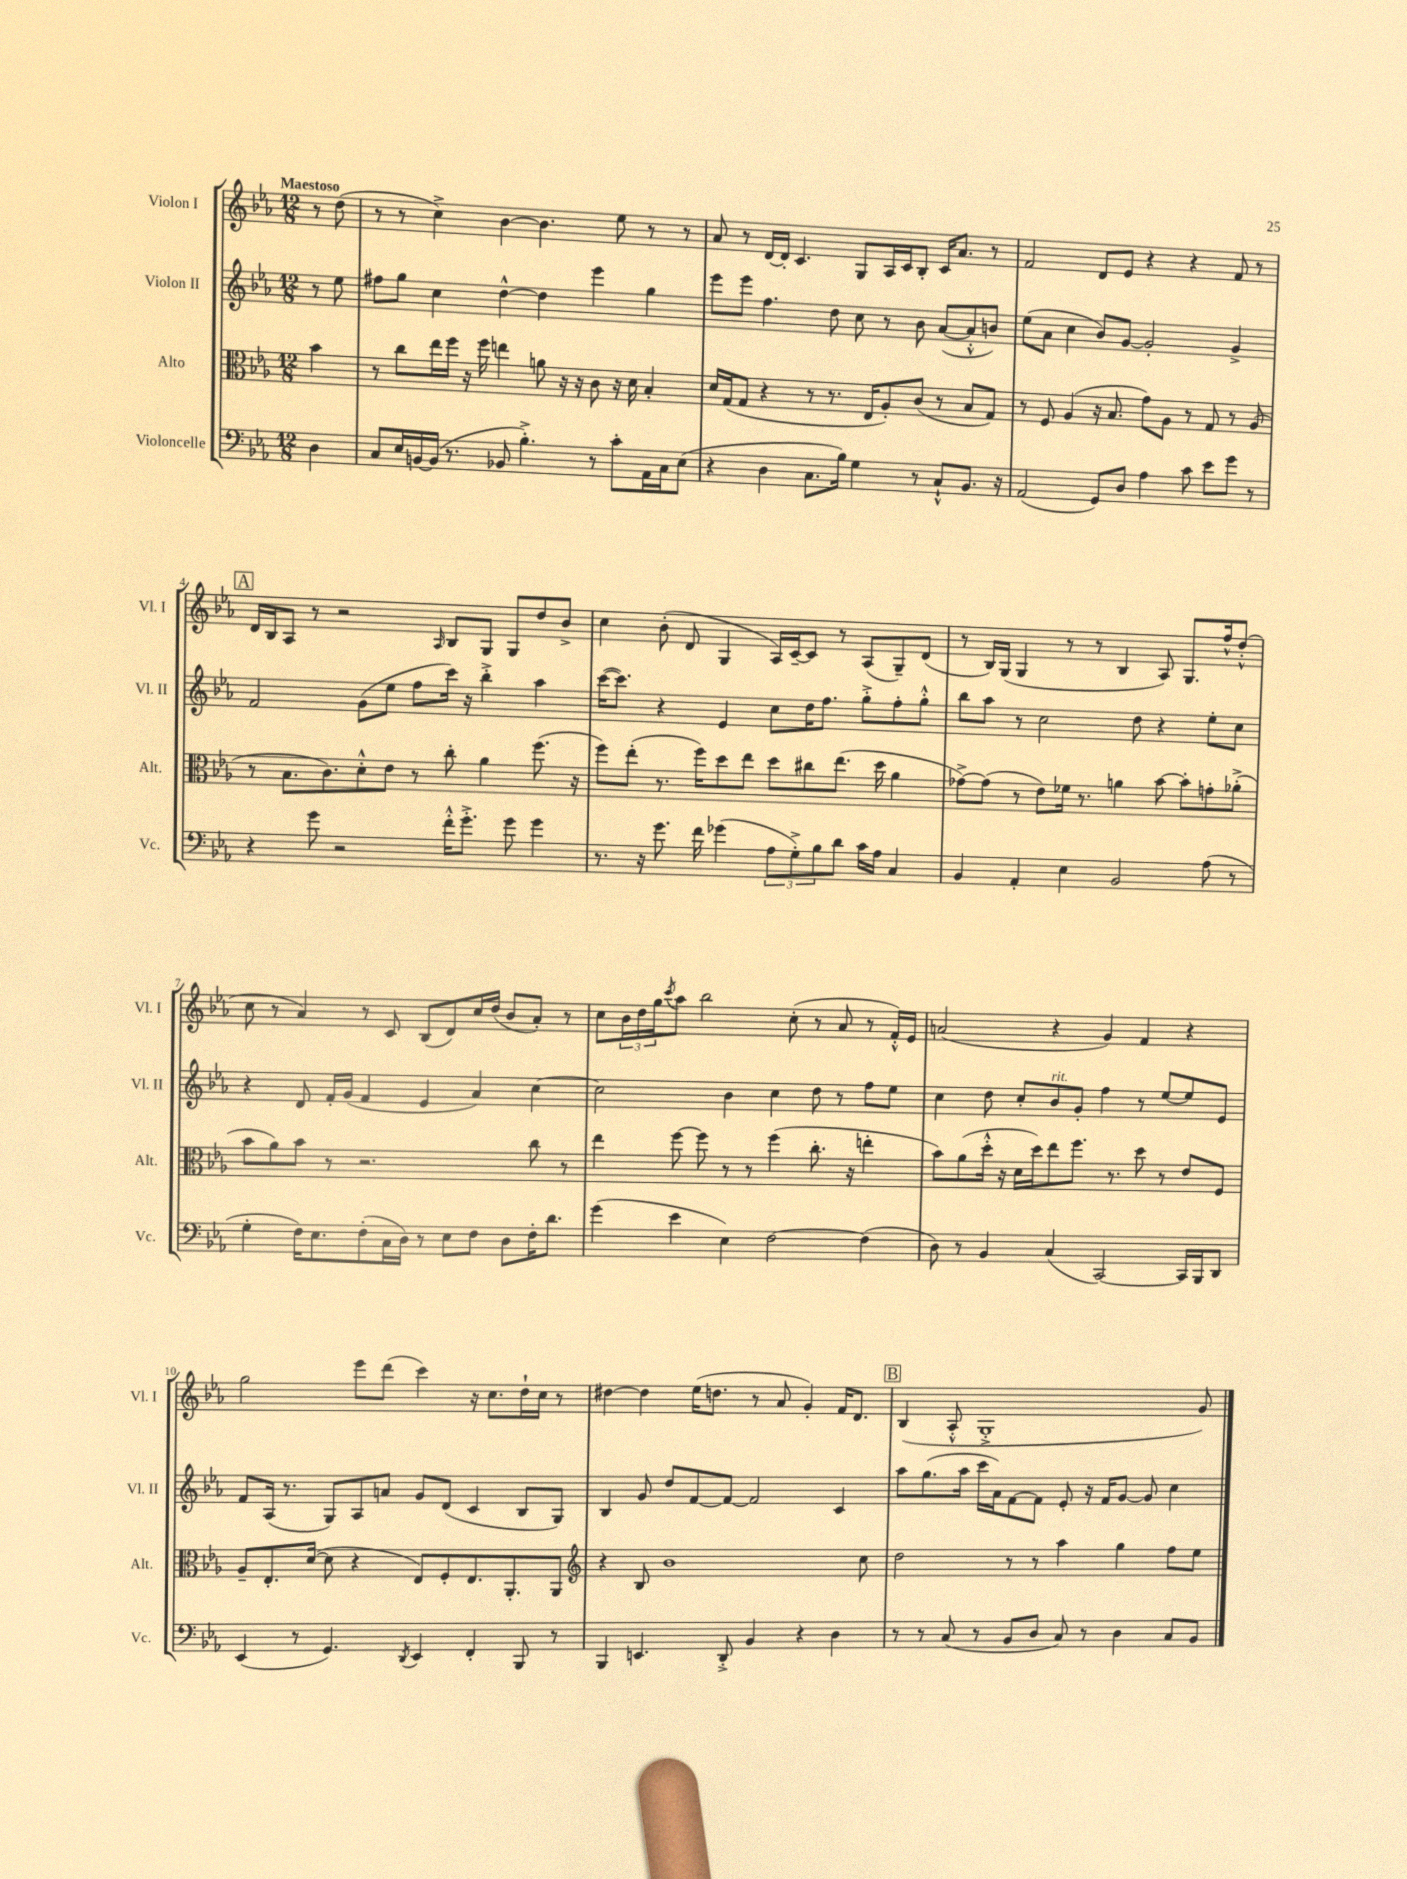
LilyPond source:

<<
\new StaffGroup <<
\new Staff = "s0" \with { instrumentName = "Violon I" shortInstrumentName = "Vl. I" } {
    \clef treble \key ees \major \numericTimeSignature \time 12/8 \partial 4 \tempo "Maestoso"
    r8 d''8( |
    r8 r8 c''4->) bes'4~ bes'4. ees''8 r8 r8 |
    aes'8 r8 d'16~ d'16-. c'4. g8 aes16 c'16 bes8-. c'16 aes'8. r8 |
    f'2 d'8 ees'8 r4 r4 f'8 r8 |
    \mark \markup { \box "A" } d'16 bes16 aes8 r8 r2 \grace { aes16 } bes8 g8 g8 d''8 bes'8-> |
    c''4 bes'8-.( d'8 g4 aes16) c'16~-- c'8 r8 aes8( g8--) d'8( |
    r8 bes16) g16( g4 r8 r8 bes4 aes8) g8. f''16-^ d''8-.-^( |
    c''8 r8 aes'4) r8 c'8 bes8( d'8) c''16 d''16( bes'8 aes'8-.) r8 |
    c''8 \tuplet 3/2 { bes'16 d''16 g''16 } \acciaccatura { c'''8 } aes''8 bes''2 c''8-.( r8 aes'8 r8 f'16-.-^) ees'16 |
    a'2( r4 g'4) f'4 r4 |
    g''2 ees'''8 d'''8( c'''4) r16 c''8. d''16-! c''16 r8 |
    dis''4~ dis''4 ees''16( d''8. r8 aes'8 g'4-.) f'16 d'8. |
    \mark \markup { \box "B" } bes4( aes8-.-^ g1-.-> g'8) \bar "|." |
}
\new Staff = "s1" \with { instrumentName = "Violon II" shortInstrumentName = "Vl. II" } {
    \clef treble \key ees \major \numericTimeSignature \time 12/8 \partial 4
    r8 ees''8 |
    fis''8 g''8 c''4 d''4~-^ d''4 ees'''4 g''4 |
    ees'''8 ees'''8 f''4. d''8 c''8 r8 bes'8 aes'8~( aes'8-.-^ b'8) |
    ees''8( aes'8 c''4 bes'8) g'8~ g'2-. g'4-> |
    \mark \markup { \box "A" } f'2 g'8( ees''8 f''8 c'''16) r16 bes''4-.-> aes''4 |
    c'''16~( c'''8.) r4 ees'4 c''8 d''16 f''8. g''8-.-> f''8-. g''8-.-^ |
    bes''8 aes''8 r8 c''2 d''8 r4 ees''8-. c''8 |
    r4 d'8 f'16-. g'16( f'4 ees'4 aes'4) c''4~ |
    c''2 bes'4 c''4 d''8 r8 f''8 ees''8 |
    c''4 d''8 c''8-. bes'8^\markup { \italic "rit." } g'8-. f''4 r8 ees''8~ ees''8 ees'8 |
    f'8 aes16( r8. g8) aes8 a'8 g'8 d'8( c'4 bes8 g8) |
    bes4 g'8 d''8 f'8~ f'8~ f'2 c'4 |
    \mark \markup { \box "B" } aes''8 g''8.( aes''16 c'''16 aes'16) f'8~ f'8 ees'8-. r16 f'16 g'8~ g'8 c''4 \bar "|." |
}
\new Staff = "s2" \with { instrumentName = "Alto" shortInstrumentName = "Alt." } {
    \clef alto \key ees \major \numericTimeSignature \time 12/8 \partial 4
    bes'4 |
    r8 c''8 ees''16 f''16 r16 f''16 e''4 a'8 r16 r16 c'8 r16 d'16 bes4-. |
    d'16 g16( g8 r4 r8 r8. ees16 aes8-.) c'8( r8 bes8 g8) |
    r8 f8 aes4( r16 bes8. g'8) aes8 r8 g8 r8 aes8( |
    \mark \markup { \box "A" } r8 bes8. c'8.) d'8-.-^ ees'8 r8 c''8-. aes'4 f''8.( r16 |
    f''8) ees''8-.( r8. f''16) d''8 ees''8 d''8 cis''8 ees''8.( d''16 aes'4 |
    ges'8~->) ges'8( r8 ees'8) fes'16 r8. a'4 bes'8~ bes'8-. g'8-. aes'8-.->( |
    bes'8 aes'8) bes'8 r8 r2. c''8 r8 |
    ees''4 f''8~ f''8 r8 r8 f''4( c''8.-. r16 e''4-. |
    bes'8) aes'8( d''16-.-^ r16 d'16 d''16) ees''8 f''8. r8. d''8 r8 ees'8 f8 |
    aes8-- ees8.-. d'16~( d'8 r4 ees8) f8-. ees8. aes,8.-. aes,8 |
    \clef treble r4 bes8 bes'1 c''8 |
    \mark \markup { \box "B" } d''2 r8 r8 aes''4 g''4 f''8 ees''8 \bar "|." |
}
\new Staff = "s3" \with { instrumentName = "Violoncelle" shortInstrumentName = "Vc." } {
    \clef bass \key ees \major \numericTimeSignature \time 12/8 \partial 4
    d4 |
    c8 ees16 b,16~ b,16( r8. bes,8 bes4.-.->) r8 c'8-. aes,16 c16 ees8( |
    r4 d4 c8. bes16) g4 r8 c8-!-^ bes,8. r16 |
    aes,2( g,8) d8 aes4 c'8 ees'8 g'8 r8 |
    \mark \markup { \box "A" } r4 g'8 r2 f'16-.-^ g'8.-.-> g'8 g'4 |
    r8. r16 g'8. f'16 ges'4( \tuplet 3/2 { aes8 g8-.->) bes8 } d'8 c'16 aes16 c4 |
    bes,4 aes,4-. ees4 bes,2 aes8( r8 |
    g4-. f16) ees8. f8-.( c16 d16) r8 ees8 f8 d8 f16-. d'8. |
    g'4( ees'4 ees4) f2~ f4( |
    d8) r8 bes,4 c4( c,2~) c,16 bes,,16 d,8 |
    ees,4( r8 g,4.) \acciaccatura { d,8 } ees,4 f,4-. bes,,8 r8 |
    bes,,4 e,4. d,8-.-> bes,4 r4 d4 |
    \mark \markup { \box "B" } r8 r8 c8( r8 bes,8 d8 c8) r8 d4 c8 bes,8 \bar "|." |
}
>>
>>
